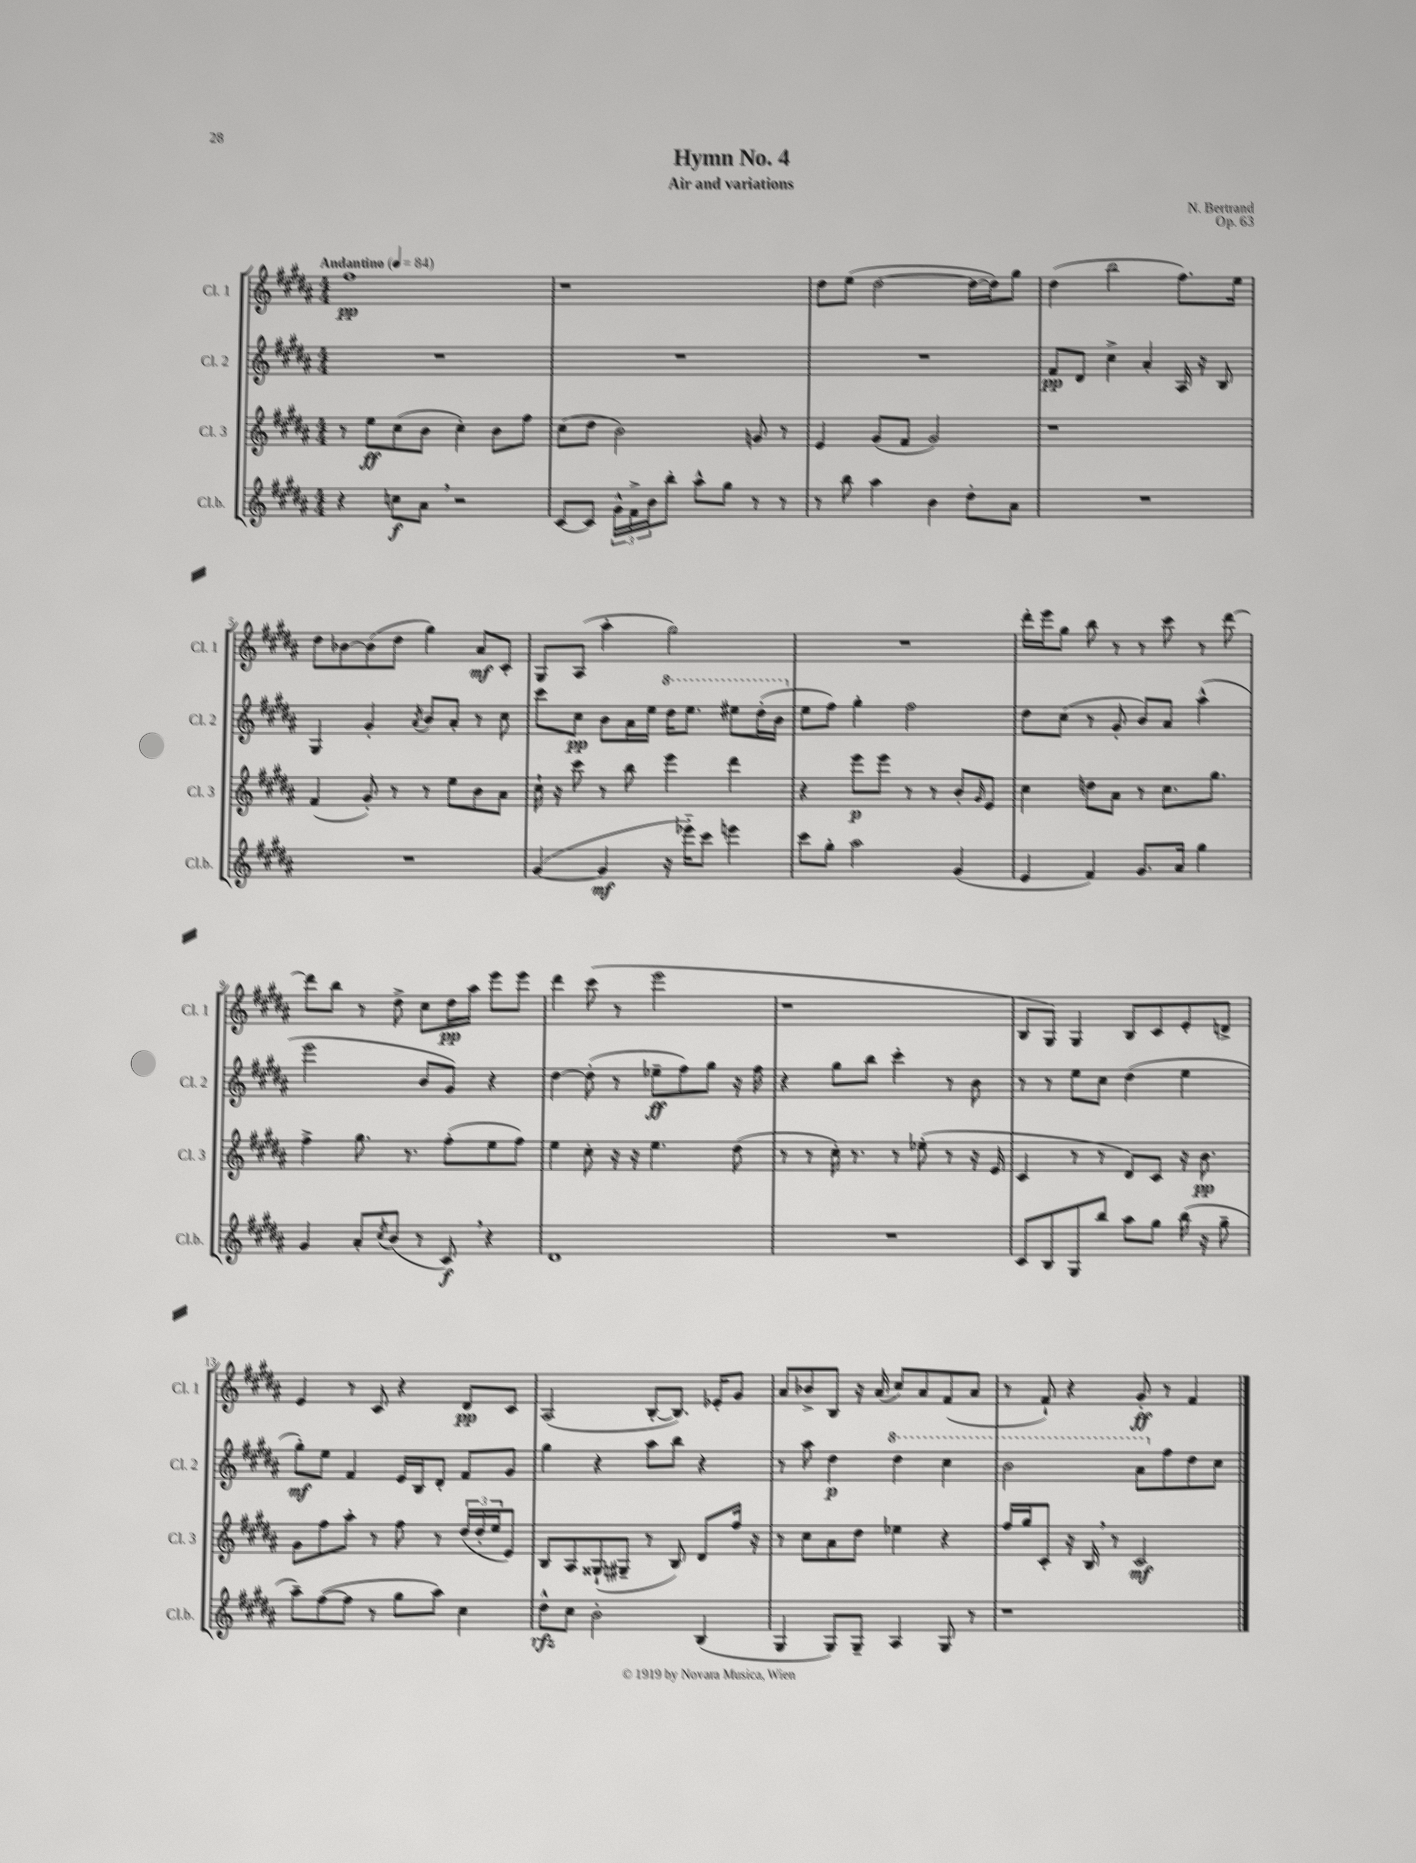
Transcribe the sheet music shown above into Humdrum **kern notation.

**kern	**kern	**kern	**kern
*staff4	*staff3	*staff2	*staff1
*clefG2	*clefG2	*clefG2	*clefG2
*k[f#c#g#d#a#]	*k[f#c#g#d#a#]	*k[f#c#g#d#a#]	*k[f#c#g#d#a#]
*M4/4	*M4/4	*M4/4	*M4/4
*MM84	*MM84	*MM84	*MM84
4r	8r	1r	1ff#
.	8ee	.	.
8cc	(8cc#	.	.
8a#	8b	.	.
2r	4cc#')	.	.
.	8b	.	.
.	8ff#	.	.
=	=	=	=
[8c#	(8cc#	1r	1r
8c#]	8dd#	.	.
24g#^^	2b)	.	.
24f#^	.	.	.
24b	.	.	.
8bb'	.	.	.
8aa#^^	.	.	.
8gg#	.	.	.
8r	8g	.	.
8r	8r	.	.
=	=	=	=
8r	4e	1r	8dd#
8bb	.	.	(8ee
4aa#	(8g#	.	[2dd#
.	8f#	.	.
4b	2g#)	.	.
8dd#'	.	.	16dd#_
.	.	.	16dd#])
8a#	.	.	8gg#
=	=	=	=
1r	1r	8f#	(4dd#
.	.	8d#	.
.	.	4cc#^	2bb
.	.	4a#'	.
.	.	16A#	8.ff#)
.	.	16r	.
.	.	8B	.
.	.	.	16ee
=	=	=	=
1r	(4f#	4G#	8dd#
.	.	.	[8b-
.	8g#')	4g#'	(8b-]
.	8r	.	8dd#
.	.	8qa#	.
.	8r	8b	4gg#)
.	8ee	8a#'	.
.	8b	8r	8a#
.	8a#	8cc#	8c#'
=	=	=	=
([4g#	16cc#`	8ccc#	8G#
.	16r	.	.
.	8ccc#	8cc#	(8A#
4g#]	8r	8b	4aa#'
.	8bb	16a#	.
.	.	16ee	.
16r	4eee	16ddd#	2gg#)
16eee-'~)	.	8.eee	.
8ccc#	.	.	.
4eee	4ddd#	8eee#	.
.	.	(16ddd#'	.
.	.	16bb	.
=	=	=	=
8ccc#	4r	8ee	1r
8gg#'	.	8ff#)	.
2aa#	8eee	4gg#'	.
.	8eee	.	.
.	8r	2ff#	.
.	8r	.	.
(4g#	8b'	.	.
.	16qqg#	.	.
.	8e	.	.
=	=	=	=
4e	4cc#	8dd#	16ddd#'
.	.	.	16eee
.	.	(8cc#	8gg#
4f#)	8dd	8r	8bb
.	8a#	8g#'	8r
8.g#	8r	8b)	8r
.	8.cc#	8a#	8ccc#
16a#	.	.	.
4gg#	.	(4aa#^^	8r
.	8.gg#	.	.
.	.	.	[8ddd#
=	=	=	=
4g#	4ff#^	2eee	8ddd#]
.	.	.	8bb
8a#'	8.gg#	.	8r
8qcc#	.	.	.
(8b	.	.	8dd#^
.	8.r	.	.
8r	.	8b	8cc#
8c#)	(8ff#'	8g#)	16dd#
.	.	.	16aa#
4r	8ee	4r	8eee
.	8ff#)	.	8eee
=	=	=	=
1d#	4ee	[4dd#	4ddd#
.	8cc#'	(8dd#']	(8ccc#
.	16r	8r	8r
.	16r	.	.
.	4.ee	8ee-~	2eee
.	.	8ff#)	.
.	.	8gg#	.
.	(8dd#	16r	.
.	.	16ff#	.
=	=	=	=
1r	8r	4r	1r
.	8r	.	.
.	16cc#')	8gg#	.
.	8.r	.	.
.	.	8bb	.
.	8r	4ccc#'	.
.	(8ee-'	.	.
.	8r	8r	.
.	16r	8b	.
.	16e	.	.
=	=	=	=
8c#	4c#	8r	8B
8B	.	8r	8G#)
8G#	8r	8ee	4G#
8bb	8r	8cc#	.
8aa#	8d#)	(4dd#	8B
8gg#	8c#	.	8c#
(16bb	16r	4ee	8e'
16r	8.b	.	.
8gg#~	.	.	8d^
=	=	=	=
8aa#~)	8g#	8gg#')	4e
([8ff#	8ff#	8ee	.
8ff#]	8aa#'	4f#	8r
8r	8r	.	8c#
8gg#	8ff#	16e	4r
.	.	16B	.
8aa#)	8r	8d#'	.
4cc#	(24dd#	8f#	8d#
.	24dd#'	.	.
.	24ee	.	.
.	8e)	8g#	8c#
=	=	=	=
8dd#^^	8B	4gg#	(2A#
8cc#	8A#	.	.
2b'	(8G##`	4r	.
.	8G#~	.	.
.	8r	8aa#	[8B'
.	8B)	8bb	8.B])
(4B	8d#	4r	.
.	.	.	16e-'
.	16ff#	.	8g#
.	16r	.	.
=	=	=	=
4G#	8r	8r	8a#
.	8cc#	8aa#	8b-^
8G#)	8a#	4dd#	8B
8G#~	8dd#	.	16r
.	.	.	(16a#
4A#	4ee-	4ddd#	8cc#)
.	.	.	8a#
8G#	4r	4ccc#	(8f#
8r	.	.	8a#
=	=	=	=
1r	16ff#	2bb	8r
.	16gg#	.	.
.	8c#'	.	8f#`)
.	16r	.	4r
.	16B	.	.
.	8r	.	.
.	2c#	8aa#	8g#'
.	.	8ff#	8r
.	.	8dd#	4f#
.	.	8cc#	.
==	==	==	==
*-	*-	*-	*-
